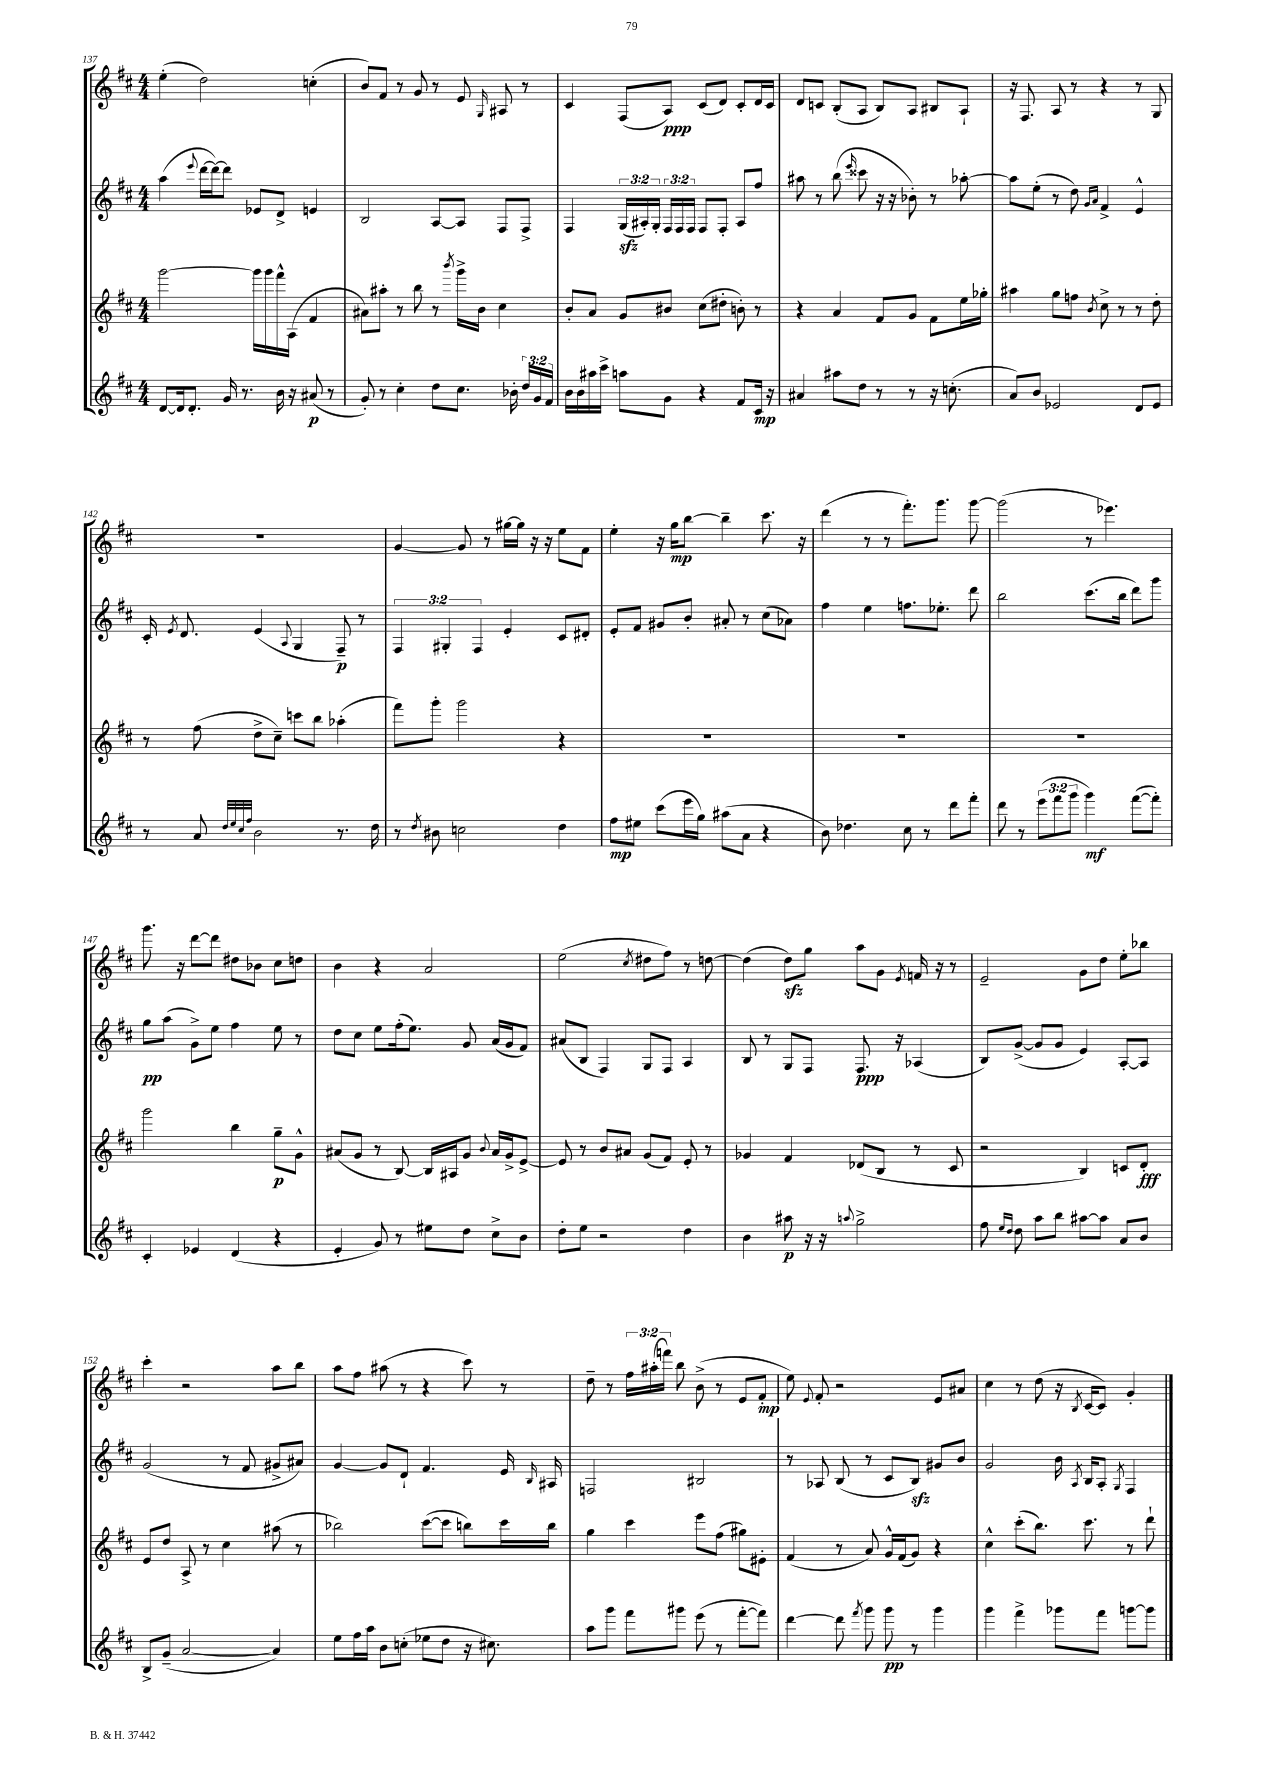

**kern	**kern	**kern	**kern
*staff4	*staff3	*staff2	*staff1
*clefG2	*clefG2	*clefG2	*clefG2
*k[f#c#]	*k[f#c#]	*k[f#c#]	*k[f#c#]
*M4/4	*M4/4	*M4/4	*M4/4
[8d	[2ggg	(4aa	(4ee'
16d]	.	.	.
8.d'	.	.	.
.	.	8qqeee	.
.	.	[16ddd	2dd)
.	.	16ddd_)	.
16g	.	8ddd]	.
8.r	.	.	.
.	16ggg]	8e-	.
.	16ggg	.	.
16b	16fff#^^	8d^	.
16r	(16A	.	.
(8a#	4f#	4e	(4cc'
8r	.	.	.
=	=	=	=
8g')	8a#)	2B	8b)
8r	8aa#'	.	8f#
4cc#'	8r	.	8r
.	8bb	.	8g
8dd	8r	[8A	8r
.	8qbbb	.	.
8.cc#	16ggg^	8A]	8e
.	16b	.	.
.	.	.	16qqG
.	4cc#	8F#	8A#
16b-'	.	.	.
24dd	.	8F#^	8r
24g	.	.	.
24f#	.	.	.
=	=	=	=
16b	8b'	4F#	4c#
16b	.	.	.
16aa#	8a	.	.
16ccc#^	.	.	.
8aa	8g	(24G	(8F#
.	.	24A#')	.
.	.	24G'	.
8g	8b#	24F#	8A)
.	.	24F#	.
.	.	24F#	.
4r	(8cc#	8F#	(8c#
.	8dd#'	8F#'	8d)
8f#	8b')	8A#	8c#'
16c#	8r	8ff#	16d
16r	.	.	16c#
=	=	=	=
4a#	4r	8aa#	8d
.	.	8r	8c
8aa#	4a	(8bb	(8B'
.	.	16qqeee	.
8dd	.	8ccc##	8A
8r	8f#	16r	8B)
.	.	16r	.
8r	8g	8b-')	8A
16r	8f#	8r	8B#
(8.cc'	.	.	.
.	16ee	[8aa-'	8A`
.	16gg-'	.	.
=	=	=	=
8a)	4aa#	8aa-]	16r
.	.	.	8.F#
8b	.	(8ee'	.
2e-	8gg	8r	8A
.	8ff	8dd)	8r
.	.	16qqg	.
.	8qb	16qqa	.
.	8cc#^	4f#^	4r
.	8r	.	.
8d	8r	4e^^	8r
8e-	8dd'	.	8G
=	=	=	=
8r	8r	16c#'	1r
.	.	8qe	.
.	.	8.d	.
8a	(8ff#	.	.
32qqdd	.	.	.
32qqee	.	.	.
32qqcc#	.	.	.
32qqff#	.	.	.
2b	8dd^	(4e	.
.	8cc#~)	.	.
.	.	8qqA	.
.	8ccc	4G	.
.	8bb	.	.
8.r	(4aa-'	8F#~)	.
.	.	8r	.
16dd	.	.	.
=	=	=	=
8r	8fff#)	6F#	[4g
8qdd	.	.	.
8b#	8ggg'	.	.
.	.	6G#'	.
2cc	2ggg	.	8g]
.	.	6F#	.
.	.	.	8r
.	.	4e'	[16gg#
.	.	.	16gg#]
.	.	.	16r
.	.	.	16r
4dd	4r	8c#	8ee
.	.	8d#'	8f#
=	=	=	=
8ff#	1r	8e'	4ee'
8ee#	.	8f#	.
(8ccc#	.	8g#	16r
.	.	.	16gg
16eee	.	8b'	[8bb
16gg)	.	.	.
(8aa#	.	8a#'	4bb~]
8a	.	8r	.
4r	.	(8cc#	8.ccc#
.	.	8a-)	.
.	.	.	16r
=	=	=	=
8b)	1r	4ff#	(4ddd
4.dd-	.	.	.
.	.	4ee	8r
.	.	.	8r
8cc#	.	8.ff	8.fff#')
8r	.	.	.
.	.	8.ee-'	8.ggg
8ddd	.	.	.
8fff#'	.	8ddd	[8ggg
=	=	=	=
8ddd	1r	2bb	(2ggg]
8r	.	.	.
(12eee	.	.	.
12fff#	.	.	.
12ggg	.	.	.
4ggg)	.	(8.ccc#	8r
.	.	.	4.eee-)
.	.	16bb	.
([8fff#	.	8ddd)	.
8fff#'])	.	8ggg	.
=	=	=	=
4c#'	2ggg	8gg	8.ggg
.	.	(8aa	.
.	.	.	16r
4e-	.	8g^)	[8ddd
.	.	8ee	8ddd]
(4d	4bb	4ff#	8dd#
.	.	.	8b-
4r	8gg~	8ee	8cc#
.	8g^^	8r	8dd
=	=	=	=
4e'	(8a#	8dd	4b
.	8g	8cc#	.
8g)	8r	8ee	4r
8r	[8B)	(16ff#'	.
.	.	8.ee)	.
8ee#	16B]	.	2a
.	16A#	.	.
8dd	8g	8g	.
.	8qqb	.	.
8cc#^	16a#	(16a	.
.	16g^	16g	.
8b	[8e^	8f#)	.
=	=	=	=
8dd'	8e]	(8a#	(2ee
8ee	8r	8B	.
2r	8b	4F#)	.
.	8a#	.	.
.	.	.	8qcc#
.	(8g	8G	8dd#
.	8f#)	8F#	8ff#)
4dd	8e'	4A	8r
.	8r	.	[8dd
=	=	=	=
4b	4g-	8B	(4dd]
.	.	8r	.
8aa#	4f#	8G	8dd)
16r	.	8F#	8gg
16r	.	.	.
8qqaa	.	.	.
2gg^	(8d-	8.F#	8aa
.	8B	.	8g
.	.	16r	.
.	.	.	8qe
.	8r	(4A-	16f
.	.	.	16r
.	8c#	.	8r
=	=	=	=
8ff#	2r	8B)	2e~
16qqee	.	.	.
16qqdd	.	.	.
8dd	.	([8g^	.
8aa	.	8g]	.
8bb	.	8g	.
[8aa#	4B)	4e)	8g
8aa#]	.	.	8dd
8a	8c	[8A'	8ee'
8b	8d'	8A]	8bb-
=	=	=	=
8B^	8e	(2g	4ccc#'
(8g~	8dd	.	.
[2a	8A^	.	2r
.	8r	.	.
.	4cc#	8r	.
.	.	8f#	.
4a])	(8aa#	8g#^	8aa
.	8r	8a#)	8bb
=	=	=	=
8ee	2bb-)	[4g	8aa
16ff#	.	.	8ff#
16aa	.	.	.
8b	.	8g]	(8aa#
(8cc'	.	8d`	8r
8ee-	([8ccc#	4.f#	4r
8dd	8ccc#]	.	.
16r	8bb)	.	8ccc#)
8.cc#)	.	.	.
.	16ccc#	16e	8r
.	.	16qqB	.
.	16bb	16A#	.
=	=	=	=
8aa	4gg	2F	8dd~
8ggg	.	.	8r
8fff#	4ccc#	.	24ff#
.	.	.	(24aa#'
.	.	.	24fff)
8ggg#	.	.	8bb
(8eee	8eee	2B#	(8b^
8r	(8ff#	.	8r
[8fff#'	8gg#)	.	8e
8fff#])	8e#'	.	8f#'
=	=	=	=
[4ddd	(4f#	8r	8ee)
.	.	.	8qqe
.	.	8A-	8f#'
8ddd]	8r	(8B	2r
8qfff#	.	.	.
8ggg	8a)	8r	.
8ggg	16g^^	8c#	.
.	(16f#	.	.
8r	8g)	8B)	.
4ggg	4r	8g#	8e
.	.	8b	8a#
=	=	=	=
4ggg	4cc#^^	2g	4cc#
4fff#^	(8ccc#'	.	8r
.	8.bb)	.	(8dd
8ggg-	.	16b	16r
.	.	8qA	8qB
.	8.ccc#	16B	[16c#
8fff#	.	8A'	8c#])
.	.	8qG	.
[8ggg	8r	4F#	4g'
8ggg]	8ddd`	.	.
==	==	==	==
*-	*-	*-	*-
